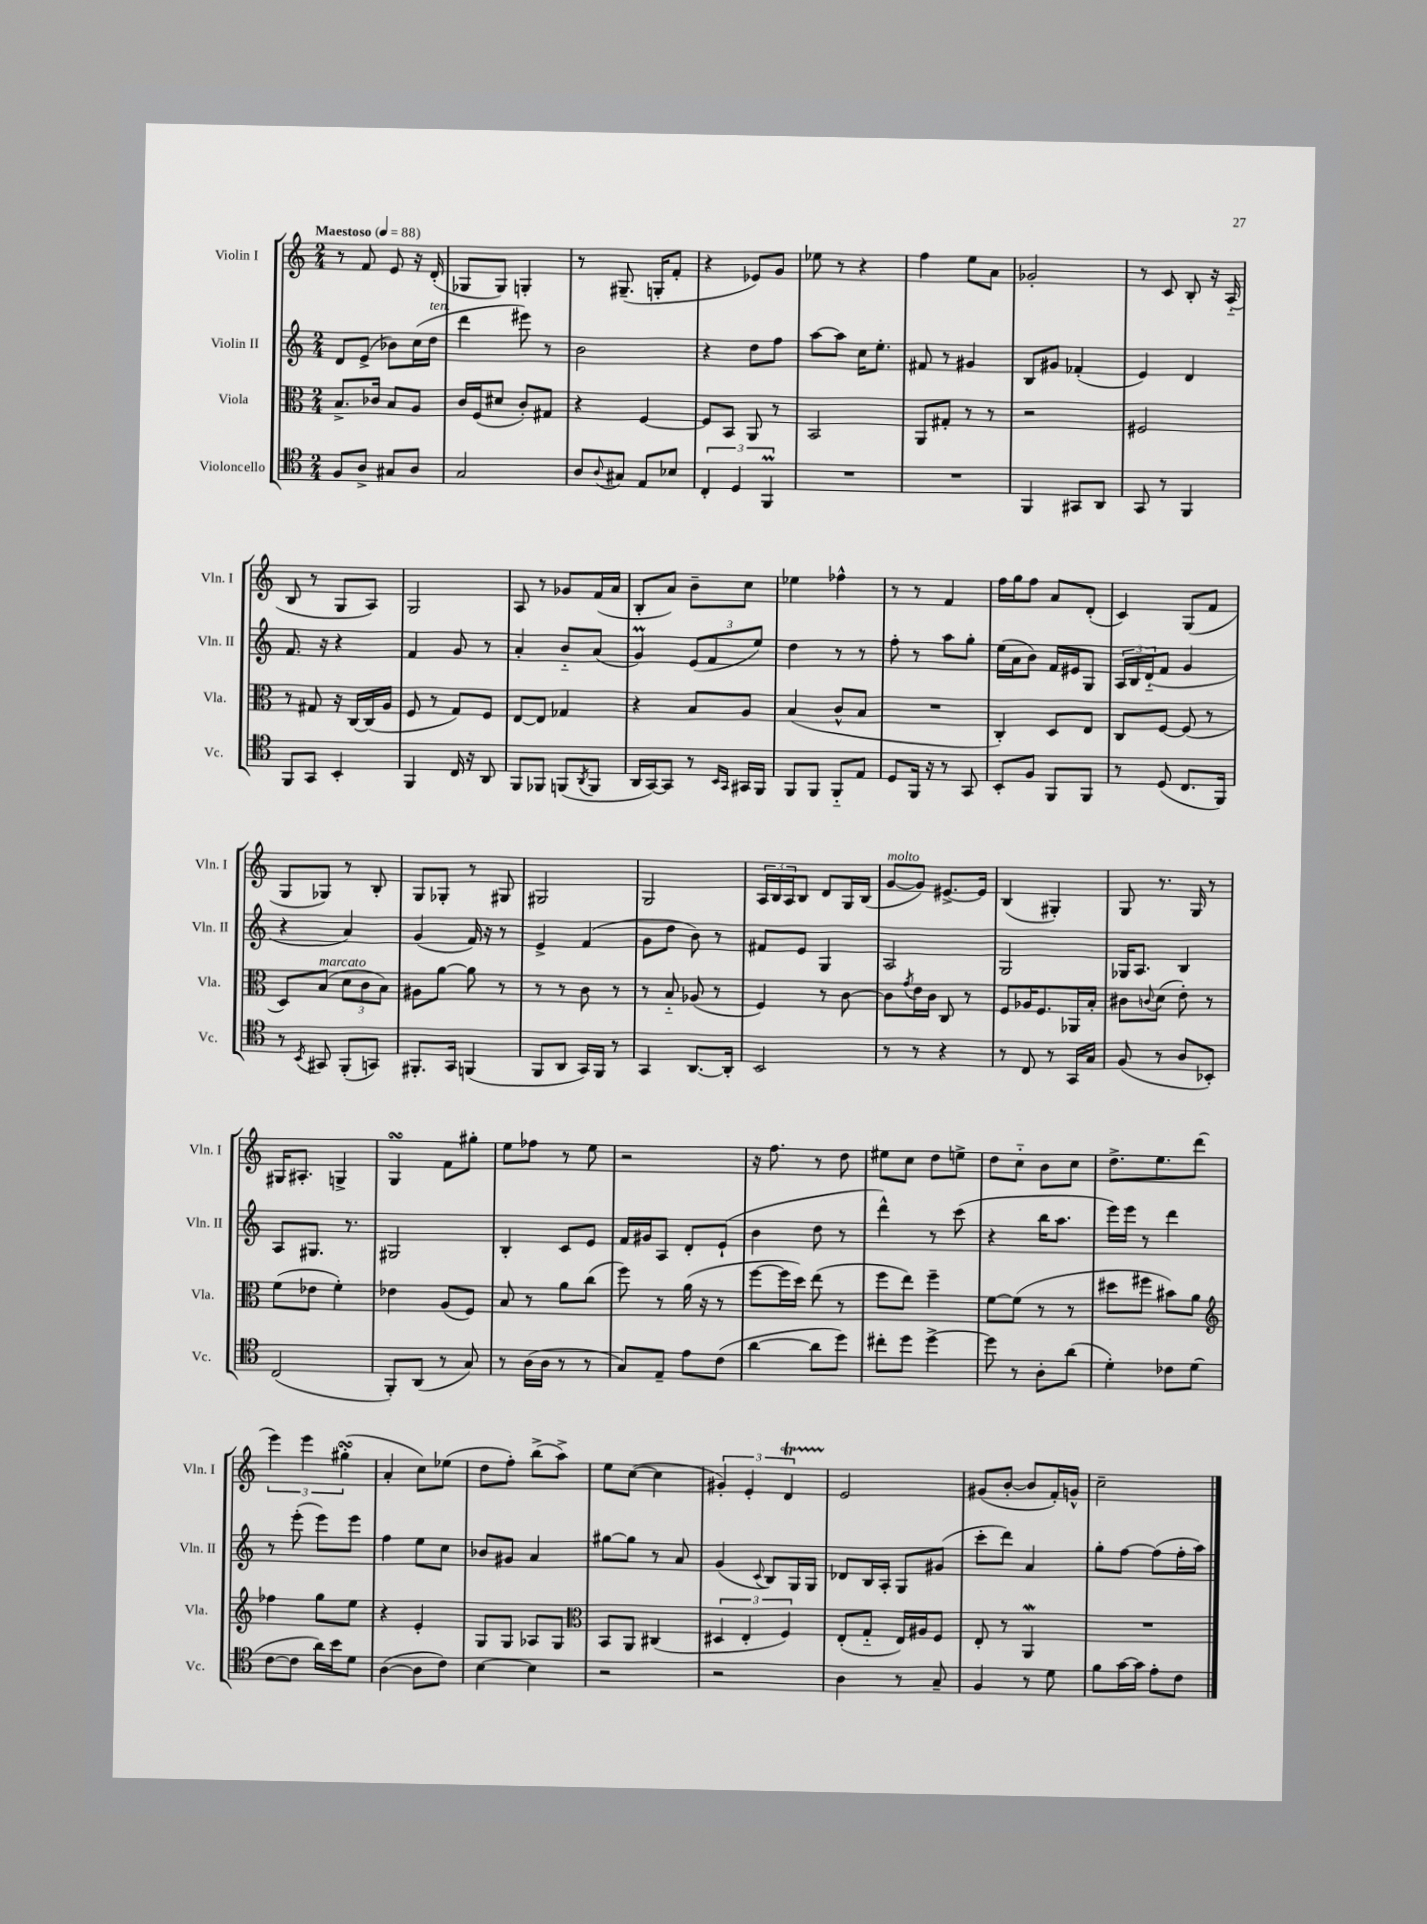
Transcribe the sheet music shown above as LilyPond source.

<<
\new StaffGroup <<
\new Staff = "s0" \with { instrumentName = "Violin I" shortInstrumentName = "Vln. I" } {
    \clef treble \key c \major \numericTimeSignature \time 2/4 \tempo "Maestoso" 4 = 88
    r8 f'8 e'8 r16 d'16-.( |
    ges8 ges8) g4-. |
    r8 gis8.--( g16-. f'8-. |
    r4 ees'8) g'8 |
    ees''8 r8 r4 |
    f''4 e''8 a'8 |
    ges'2-. |
    r8 c'8 b8-. r16 a16-_( |
    b8 r8 g8 a8) |
    g2 |
    a8 r8 ges'8 f'16( a'16 |
    b8-. a'8) b'8-- c''8 |
    ees''4 fes''4-^ |
    r8 r8 f'4 |
    f''16 g''16 f''8 a'8 d'8-.( |
    c'4) g8( f'8 |
    g8 ges8) r8 b8-. |
    g8 ges8-. r8 gis8 |
    gis2 |
    g2 |
    \tuplet 3/2 { a16 b16 a16 } b8 d'8 g16 b16( |
    g'8~^\markup { \italic "molto" } g'8) eis'8.~-> eis'16 |
    b4( gis4-.) |
    g8 r8. g16 r8 |
    gis16 ais8.-. g4-> |
    g4\turn f'8 gis''8-. |
    e''8 fes''8 r8 e''8 |
    r2 |
    r16 f''8. r8 d''8 |
    eis''8 c''8 d''8 e''8-> |
    d''8 c''8-_ b'8 c''8 |
    d''8.-> e''8. d'''8( |
    \tuplet 3/2 { e'''4) e'''4 gis''4-.\turn( } |
    a'4-. c''8) ees''8( |
    d''8 f''8-.) b''8->( a''8->) |
    e''8 c''8~( c''4 |
    \tuplet 3/2 { gis'4-.) e'4-. d'4\startTrillSpan } |
    e'2\stopTrillSpan |
    gis'8( b'8~-. b'8 f'16-.) g'16-^ |
    c''2-- \bar "|." |
}
\new Staff = "s1" \with { instrumentName = "Violin II" shortInstrumentName = "Vln. II" } {
    \clef treble \key c \major \numericTimeSignature \time 2/4
    d'8 e'8->( bes'8) c''16( d''16^\markup { \italic "ten." } |
    d'''4 eis'''8) r8 |
    b'2 |
    r4 d''8 f''8 |
    a''8~ a''8 c''16 e''8.-. |
    fis'8 r8 gis'4 |
    b8 gis'8 fes'4-.( |
    e'4) d'4 |
    f'8. r16 r4 |
    f'4 g'8 r8 |
    a'4-. b'8-_ a'8( |
    g'4\prall) \tuplet 3/2 { e'8( f'8 e''8) } |
    d''4 r8 r8 |
    f''8-. r8 a''8 g''8-. |
    e''16( a'16 b'8) f'16 eis'16 g8 |
    \tuplet 3/2 { a16 b16 d'16-_( } f'8 g'4 |
    r4 a'4) |
    g'4( f'16) r16 r8 |
    e'4-> f'4( |
    g'8 d''8 b'8) r8 |
    fis'8 e'8 g4 |
    a2 |
    g2 |
    ges16 a8. b4 |
    a8 gis8. r8. |
    gis2 |
    b4-. c'8 e'8 |
    f'16 gis'16 a8 d'8-. e'8-!( |
    b'4 d''8 r8 |
    d'''4-^) r8 c'''8( |
    r4 b''16 a''8. |
    e'''16) e'''16 r8 d'''4 |
    r8 e'''8-.( e'''8) e'''8 |
    f''4 e''8 c''8 |
    bes'8 gis'8 a'4 |
    gis''8~ gis''8 r8 a'8 |
    g'4( \appoggiatura { c'8 } b8) g16 g16 |
    des'8 b16 a16-. g8 gis'8( |
    c'''8-. d'''8) a'4 |
    g''8-. f''8~ f''8( f''16-. a''16) \bar "|." |
}
\new Staff = "s2" \with { instrumentName = "Viola" shortInstrumentName = "Vla." } {
    \clef alto \key c \major \numericTimeSignature \time 2/4
    b8.-> ces'16 b8 a8 |
    c'16 f16( dis'8 c'8-.) gis8 |
    r4 f4~ |
    f8 b,8 a,8 r8 |
    b,2 |
    a,8 gis8-. r8 r8 |
    r2 |
    fis2 |
    r8 gis8 r16 c16~ c16( a16 |
    f8 r8 g8) f8 |
    e8~ e8 ges4 |
    r4 b8 a8 |
    b4( c'8-^ b8 |
    R2 |
    c4-.) d8 e8 |
    c8 f8~ f8( r8 |
    d8) b8^\markup { \italic "marcato" }( \tuplet 3/2 { d'8 c'8 b8) } |
    ais8 a'8~ a'8 r8 |
    r8 r8 c'8 r8 |
    r8 b8-_ aes8( r8 |
    f4) r8 c'8~ |
    c'8 \acciaccatura { g'8 } e'16 c'16 c8 r8 |
    f8 aes16 f8. aes,16 b16-. |
    cis'8 \appoggiatura { c'8 } d'8( e'8-.) r8 |
    f'8( ees'8 f'4-.) |
    ees'4 a8( f8) |
    b8 r8 a'8 c''8( |
    f''8) r8 a'16( r16 r8 |
    f''8~ f''16 d''16) e''8( r8 |
    f''8 e''8) f''4-- |
    f'8~ f'8( r8 r8 |
    dis''8 fis''8 bis'8) a'8 |
    \clef treble fes''4 g''8 e''8 |
    r4 e'4-. |
    g8 g8 aes8 g8 |
    \clef alto b,8 a,8 cis4( |
    \tuplet 3/2 { dis4 e4-. f4) } |
    e8-.( g8-_ e16) ais16 f8 |
    e8-. r8 a,4\mordent |
    R2 \bar "|." |
}
\new Staff = "s3" \with { instrumentName = "Violoncello" shortInstrumentName = "Vc." } {
    \clef tenor \key c \major \numericTimeSignature \time 2/4
    f8 a8-> gis8 a8 |
    g2 |
    a8 \appoggiatura { a8 } gis8 e8 bes8 |
    \tuplet 3/2 { c4-. d4 f,4\prall } |
    R2 |
    R2 |
    f,4 gis,8 a,8 |
    g,8 r8 f,4 |
    f,8 g,8 b,4-. |
    f,4 c16 r16 a,8 |
    f,8 fes,8 f,8( \acciaccatura { a,8 } f,8 |
    a,16 g,16~) g,8 r8 \grace { b,16 g,16 } gis,16 f,16 |
    f,8 f,8 f,8-_ e8 |
    d8 f,16 r16 r8 g,8 |
    b,8-. f8 f,8 f,8 |
    r8 d8( c8. f,16) |
    r8 \acciaccatura { b,8 } gis,8 f,8-.( g,8) |
    fis,8.-. g,16 f,4( |
    f,8 a,8 g,16) f,16 r8 |
    g,4 a,8.~ a,16-. |
    b,2 |
    r8 r8 r4 |
    r8 c8 r8 g,16 g16 |
    f8( r8 a8 bes,8-.) |
    c2( |
    f,8-.) a,8( r8 g8) |
    r8 a16( a16 r8 r8 |
    g8) e8-- e'8 c'8( |
    a'4~ a'8 d''8) |
    cis''8-. d''8 d''4~-> |
    d''8 r8 a8-. a'8( |
    d'4-.) ces'8 d'8( |
    c'8~ c'8 a'16) b'16 d'8 |
    a4~( a8 c'8) |
    b4~ b4 |
    r2 |
    r2 |
    a4 r8 g8-- |
    f4 r8 d'8 |
    f'8 g'16~ g'16 e'8-. c'8 \bar "|." |
}
>>
>>
\layout { \context { \Score \remove "Bar_number_engraver" } }
